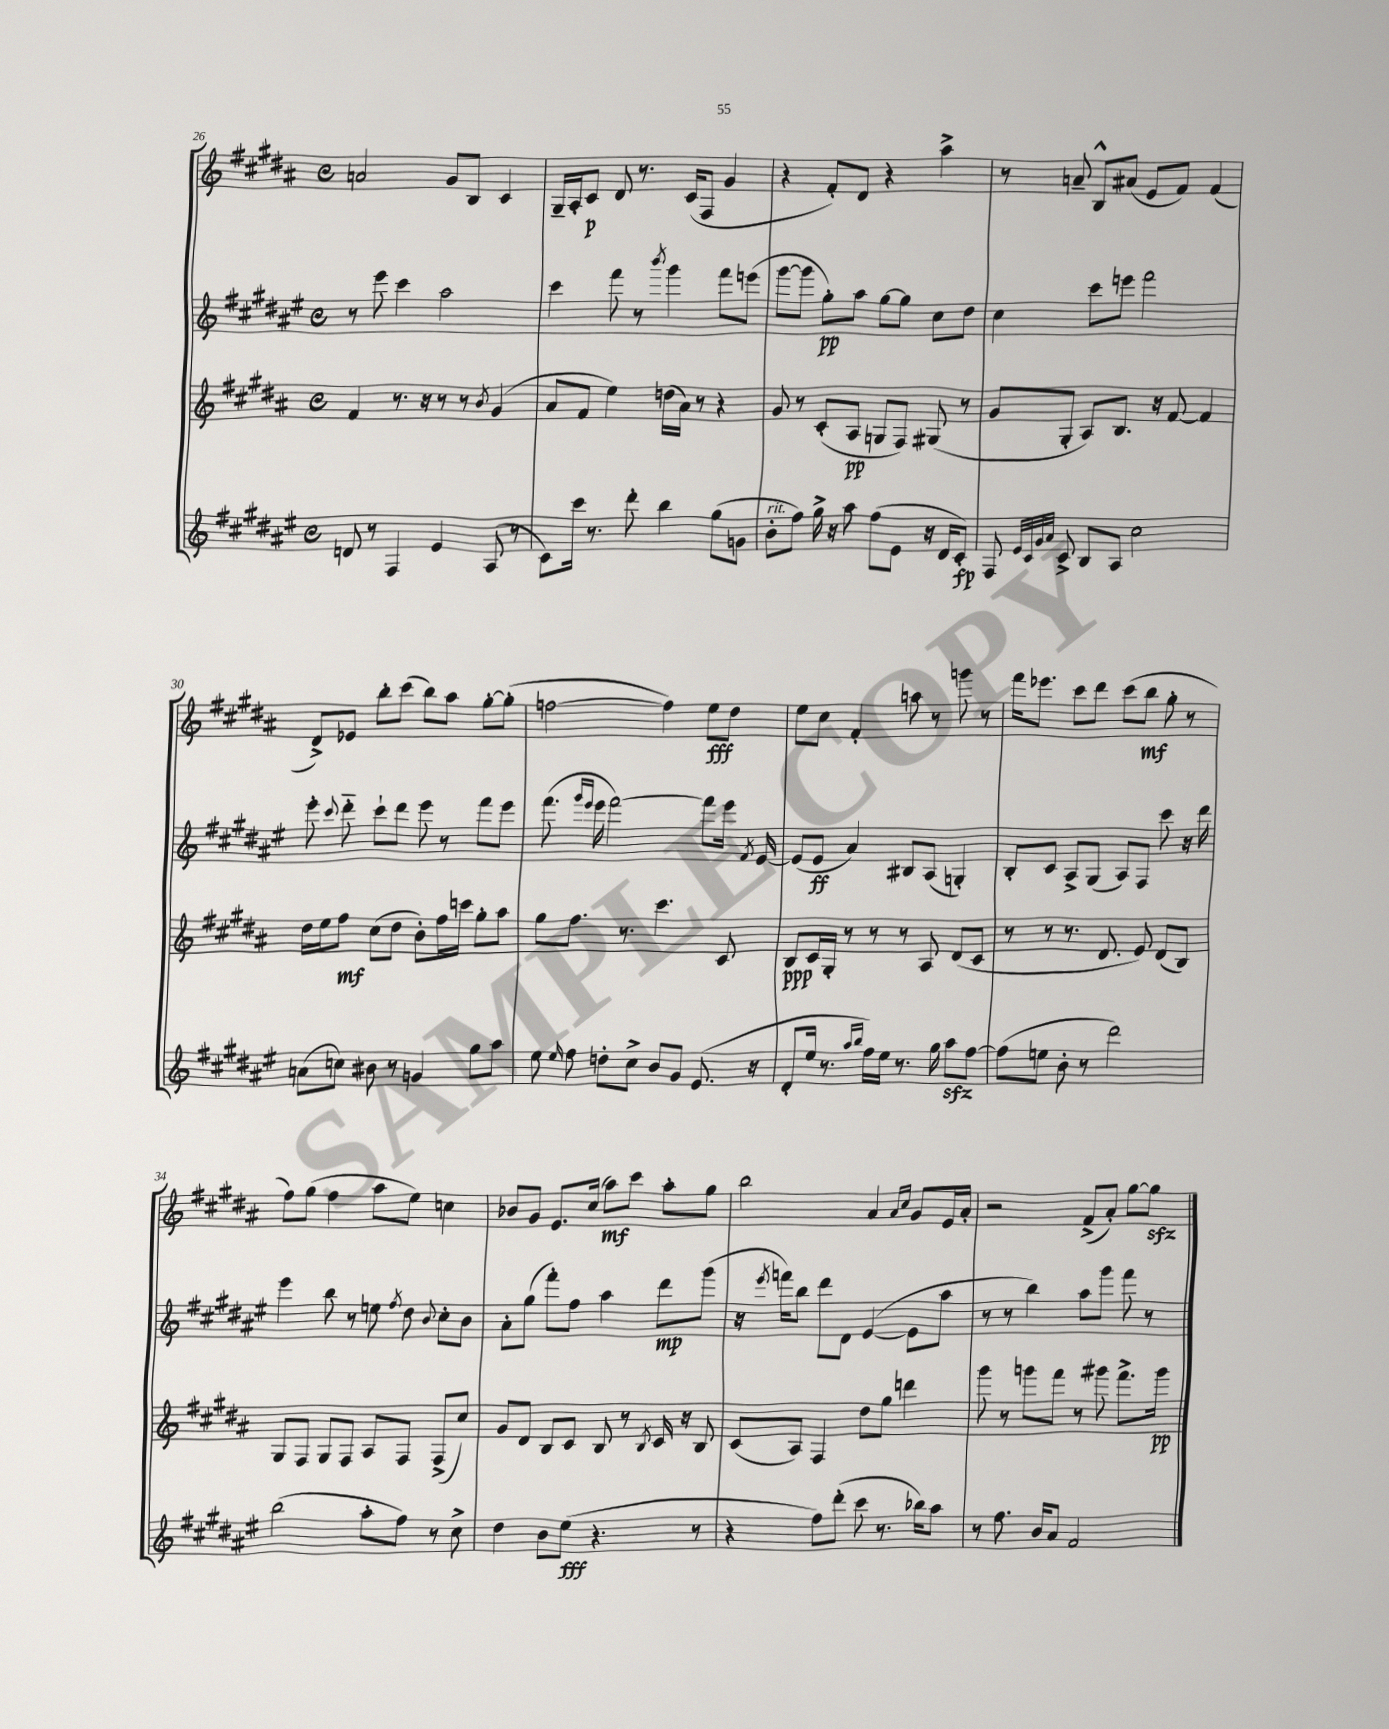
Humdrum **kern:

**kern	**kern	**kern	**kern
*staff4	*staff3	*staff2	*staff1
*clefG2	*clefG2	*clefG2	*clefG2
*k[f#c#g#d#a#e#]	*k[f#c#g#d#a#]	*k[f#c#g#d#a#e#]	*k[f#c#g#d#a#]
*M4/4	*M4/4	*M4/4	*M4/4
*met(c)	*met(c)	*met(c)	*met(c)
8d/	4f#/	8r	2a/
8r	.	8eee#\	.
4F#/	8.r	4ccc#\	.
.	16r	.	.
4e#/	8r	2aa#\	8g#/L
.	8r	.	8B/J
.	8qb/	.	.
(8A#/	(4g#/	.	4c#/
8r	.	.	.
=	=	=	=
8c#\L)	8a#/L	4ccc#\	16G#~/LL
.	.	.	16A#'/J
16ccc#\Jk	8f#/J	.	8c#/J
8.r	.	.	.
.	4ee\)	8fff#\	8d#/
8ddd#'\	.	8r	8.r
.	.	8qbbb/	.
4bb\	(16dd\LL	4ggg#\	.
.	16a#\JJ)	.	(16c#/LK
.	8r	.	8F#/J
(8gg#\L	4r	8fff#\L	4g#/
8g\J	.	(8eee\J	.
=	=	=	=
8b'\L	8g#/	[8ggg#\L	4r
8ff#\J)	8r	8ggg#\]J	.
16gg#^\	(8c#'/L	8gg#'\L)	8f#'/L)
16r	.	.	.
8aa#\	8A#/J	8aa#\J	8d#/J
(8ff#\L	8G/L	[8gg#\L	4r
8e#\J	8F#/J)	8gg#\]J	.
16r	(8G#/	8cc#\L	4aa#^\
16d#/LK	.	.	.
8c#'/J)	8r	8dd#\J	.
=	=	=	=
8F#/	8g#/L	4cc#\	8r
32qqe#/LLL	.	.	.
32qqc#/	.	.	.
32qqg#/	.	.	.
32qqa#/JJJ	.	.	.
8c#^/	8G#'/J	.	8a~/
8B/L	8A#/L)	8ccc#\L	8B^^/L
8A#/J	8.B/J	8eee\J	(8a#/J
2cc#\	.	2fff#\	8e/L
.	16r	.	.
.	[8f#/	.	8f#/J)
.	4f#/]	.	(4f#/
=	=	=	=
(8a\L	16dd#\LL	8eee#'\	8d#^/L)
.	16ee\J	.	.
.	.	8qqccc#/	.
8cc\J)	8ff#\J	8ddd#'~\	8e-/J
8b#\	(8cc#\L	8ccc#`\L	8bb'\L
8r	8dd#\J	8ddd#\J	(8ccc#\J
4g/	8b'\L)	8eee#\	8bb\L)
.	16ff#\L	8r	8aa#\J
.	16ccc\JJ	.	.
8gg#\L	8gg#'\L	8fff#\L	[8gg#'\L
8aa#\J	8aa#\J	8eee#\J	(8gg#'\]J
=	=	=	=
8ee#\	8gg#\L	(8.fff#\	[2ff\
16qqee#/	.	.	.
8ff#\	8.ff#\J	.	.
.	.	16qqggg#/LL	.
.	.	16qqeee#/JJ	.
.	.	16eee#\	.
8dd'\L	.	[2fff#\)	.
.	8.r	.	.
8cc#^\J	.	.	.
8b/L	4.ccc#\	.	4ff\])
8g#/J	.	.	.
(8.e#/	.	8fff#\]L	8ee\L
.	8c#/	16eee#\Jk	8dd#\J
.	.	8qf#/	.
16r	.	[16e#/	.
=	=	=	=
8d#'/L	8B/L	(8e#/]L	8ee\L
16ee#/Jk	16c#/L	8e#/J	8cc#\J
8.r	16G#'/JJ	.	.
.	8r	4a#/)	4f#'/
16qqaa#/LL	.	.	.
16qqbb/JJ	.	.	.
16ff#\LL)	8r	.	.
16ee#\JJ	.	.	.
8.r	8r	8B#/L	8aa\
.	8A#/	(8A#/J	8r
16gg#\	.	.	.
8aa#\L	(8d#/L	4G'/)	8ggg\
[8ff#\J	8c#/J	.	8r
=	=	=	=
(8ff#\]L	8r	8B'/L	16fff#\LK
.	.	.	8.eee-\J
8ee\J	8r	8c#/J	.
8b'\	8.r	8A#^/L	8ccc#\L
8r	.	(8G#/J	8ddd#\J
.	8.d#/	.	.
2ddd#\)	.	8A#/L)	(8ccc#\L
.	8e/)	8F#/J	8bb\J
.	(8d#/L	8ccc#\	8gg#'\
.	8B/J)	16r	8r
.	.	16ddd#\	.
=	=	=	=
(2bb\	8G#/L	4eee#\	8ff#\L)
.	8F#/J	.	(8gg#\J
.	8G#/L	8bb\	4ff#\
.	8F#/J	8r	.
8aa#'\L	8A#/L	8ee\	8aa#\L
.	.	8qff#/	.
8ff#\J)	8F#/J	8dd#\	8ee\J)
.	.	8qqb/	.
8r	(8F#^/L	8cc#'\L	4cc\
8cc#^\	8cc#/J)	8b\J	.
=	=	=	=
4dd#\	8g#/L	8a#'\L	8b-/L
.	8d#/J	(8gg#\J	8g#/J
8b\L	8B/L	8fff#'\L)	8.e/L
(8ee#\J	8c#/J	8ff#\J	.
.	.	.	(16cc#/Jk
4.r	8B/	4aa#\	8aa#\L)
.	8r	.	8ccc#\J
.	8qB/	.	.
.	16c#/	8ddd#\L	8aa#'\L
.	16r	.	.
8r	8B/	(8ggg#\J	8gg#\J
=	=	=	=
4r	(8c#/L	16r	2bb\
.	.	8qeee#/	.
.	.	16fff\LK)	.
.	8A#/J)	8bb\J	.
8ff#\L)	4F#/	8ddd#\L	.
(8ddd#'\J	.	8d#\J	.
8ccc#\	8dd#\L	([4e#/	4a#/
8.r	8gg#\J	.	.
.	.	.	16qqa#/LL
.	.	.	16qqcc#/JJ
.	4ddd\	8e#\]L	8g#/L
16bb-\LK)	.	.	.
8aa#\J	.	8aa#\J	16e/L
.	.	.	16a#'/JJ
=	=	=	=
8r	8ggg#\	8r	2r
8.ff#\	8r	8r	.
.	8ggg\L	4bb\)	.
16b/LK	.	.	.
8a#/J	8fff#\J	.	.
2f#/	8r	8aa#\L	(8f#^/L
.	8ggg#\	8ggg#\J	8a#'/J)
.	8.fff#^\L	8fff#\	[8gg#\L
.	.	8r	8gg#\]J
.	16ggg#\Jk	.	.
==	==	==	==
*-	*-	*-	*-
